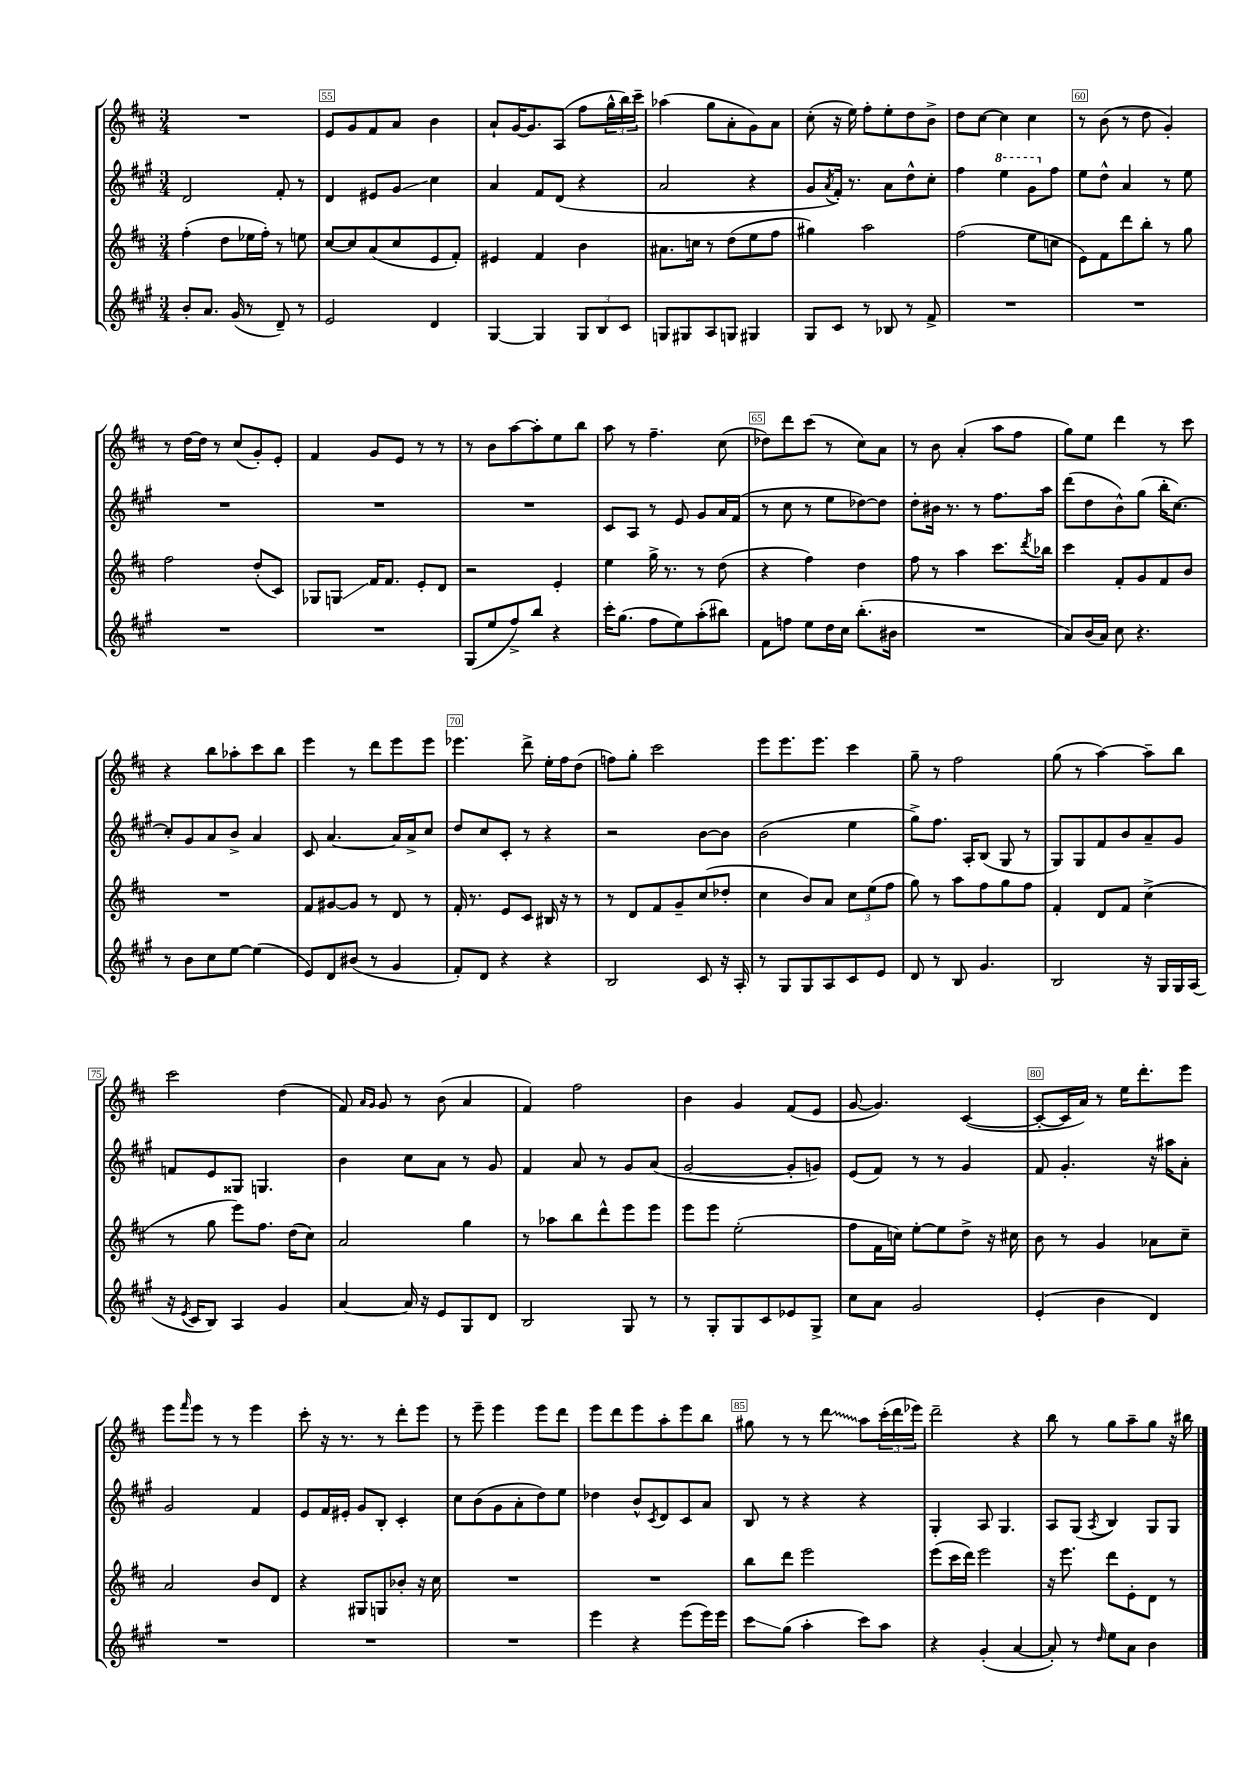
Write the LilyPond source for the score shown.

<<
\new StaffGroup <<
\new Staff = "s0" {
    \clef treble \key d \major \numericTimeSignature \time 3/4
    R2. |
    e'8 g'8 fis'8 a'8 b'4 |
    a'8-! g'16~ g'8. a8( fis''8 \tuplet 3/2 { g''16-^ b''16) cis'''16-- } |
    aes''4( g''8 a'8-. g'8) a'8 |
    cis''8-.( r16 e''16) fis''8-. e''8-. d''8 b'8-> |
    d''8 cis''8~ cis''4 cis''4 |
    r8 b'8( r8 d''8 g'4-.) |
    r8 d''16~ d''16 r8 cis''8( g'8-.) e'8-. |
    fis'4 g'8 e'8 r8 r8 |
    r8 b'8 a''8~ a''8-. e''8 b''8 |
    a''8 r8 fis''4.-- cis''8( |
    des''8) d'''8 cis'''8( r8 cis''8) a'8 |
    r8 b'8 a'4-.( a''8 fis''8 |
    g''8) e''8 d'''4 r8 cis'''8 |
    r4 b''8 aes''8-. cis'''8 b''8 |
    e'''4 r8 d'''8 e'''8 e'''8 |
    ees'''4. d'''8-> e''16-. fis''16 d''8( |
    f''8) g''8-. cis'''2 |
    e'''8 e'''8. e'''8. cis'''4 |
    g''8-- r8 fis''2 |
    g''8( r8 a''4~) a''8-- b''8 |
    cis'''2 d''4( |
    fis'8) \grace { a'16 g'16 } g'8 r8 b'8( a'4 |
    fis'4) fis''2 |
    b'4 g'4 fis'8( e'8 |
    g'8~ g'4.) cis'4~( |
    cis'8~-. cis'16 a'16) r8 e''16 d'''8.-. e'''8 |
    e'''8 \grace { fis'''16 } e'''8 r8 r8 e'''4 |
    cis'''8-. r16 r8. r8 d'''8-. e'''8 |
    r8 e'''8-- e'''4 e'''8 d'''8 |
    e'''8 d'''8 e'''8 a''8-. e'''8 b''8 |
    gis''8 r8 r8 \once \override Glissando.style = #'zigzag d'''8\glissando a''8 \tuplet 3/2 { cis'''16-.( d'''16 ees'''16) } |
    d'''2-- r4 |
    b''8 r8 g''8 a''8-- g''8 r16 bis''16 \bar "|." |
}
\new Staff = "s1" {
    \clef treble \key a \major \numericTimeSignature \time 3/4
    d'2 fis'8-. r8 |
    d'4 eis'8 gis'8\glissando cis''4 |
    a'4 fis'8 d'8( r4 |
    a'2 r4 |
    gis'8 \acciaccatura { a'8 } fis'16-.) r8. a'8 d''8-^ cis''8-. |
    fis''4 \ottava #1 e'''4 gis''8 \ottava #0 fis''8 |
    e''8 d''8-^ a'4 r8 e''8 |
    R2. |
    R2. |
    R2. |
    cis'8 a8 r8 e'8 gis'8 a'16 fis'16( |
    r8 cis''8 r8 e''8 des''8~) des''8 |
    d''8-. bis'16 r8. r8 fis''8. a''16 |
    d'''8( d''8 b'8-^) gis''8( b''16-. cis''8.~) |
    cis''8-. gis'8 a'8 b'8-> a'4 |
    cis'8 a'4.~ a'16 a'16-> cis''8 |
    d''8 cis''8 cis'8-. r8 r4 |
    r2 b'8~ b'8 |
    b'2( e''4 |
    gis''8->) fis''8. a16-. b8( gis8 r8 |
    gis8) gis8 fis'8 b'8 a'8-- gis'8 |
    f'8 e'8 gisis8 g4. |
    b'4 cis''8 a'8 r8 gis'8 |
    fis'4 a'8 r8 gis'8 a'8( |
    gis'2~ gis'8-. g'8) |
    e'8( fis'8) r8 r8 gis'4 |
    fis'8 gis'4.-. r16 ais''16 a'8-. |
    gis'2 fis'4 |
    e'8 fis'16 eis'16-. gis'8 b8-. cis'4-. |
    cis''8 b'8( gis'8 a'8-. d''8) e''8 |
    des''4 b'8-^ \acciaccatura { cis'8 } d'8 cis'8 a'8 |
    b8 r8 r4 r4 |
    gis4-. a8 gis4. |
    a8 gis8( \acciaccatura { a8 } b4) gis8 gis8 \bar "|." |
}
\new Staff = "s2" {
    \clef treble \key d \major \numericTimeSignature \time 3/4
    fis''4-.( d''8 ees''16 fis''16-.) r8 e''8 |
    cis''8~ cis''8 a'8( cis''8 e'8 fis'8-.) |
    eis'4 fis'4 b'4 |
    ais'8. c''16 r8 d''8( e''8 fis''8 |
    gis''4) a''2 |
    fis''2( e''8 c''8 |
    e'8) fis'8 d'''8 b''8-. r8 g''8 |
    fis''2 d''8-.( cis'8) |
    ges8 g8\glissando fis'16 fis'8. e'8-. d'8 |
    r2 e'4-. |
    e''4 g''16-> r8. r8 d''8( |
    r4 fis''4) d''4 |
    fis''8 r8 a''4 cis'''8. \acciaccatura { d'''8 } bes''16 |
    cis'''4 fis'8-. g'8 fis'8 b'8 |
    R2. |
    fis'8 gis'8~ gis'8 r8 d'8 r8 |
    fis'16-. r8. e'8 cis'8 bis16 r16 r8 |
    r8 d'8 fis'8 g'8-- cis''8( des''8-. |
    cis''4 b'8) a'8 \tuplet 3/2 { cis''8 e''8( fis''8 } |
    g''8) r8 a''8 fis''8 g''8 fis''8 |
    fis'4-. d'8 fis'8 cis''4->( |
    r8 g''8 e'''8) fis''8. d''16( cis''8) |
    a'2 g''4 |
    r8 aes''8 b''8 d'''8-^ e'''8 e'''8 |
    e'''8 e'''8 e''2-.( |
    fis''8 fis'16 c''16) e''8~-. e''8 d''8-> r16 cis''16 |
    b'8 r8 g'4 aes'8 cis''8-- |
    a'2 b'8 d'8 |
    r4 gis8 g8 bes'8-. r16 cis''16 |
    R2. |
    R2. |
    b''8 d'''8 e'''2 |
    e'''8( cis'''16 d'''16) e'''2 |
    r16 e'''8. d'''8 e'8-. d'8 r8 \bar "|." |
}
\new Staff = "s3" {
    \clef treble \key a \major \numericTimeSignature \time 3/4
    b'8-. a'8. gis'16( r8 d'8--) r8 |
    e'2 d'4 |
    gis4~ gis4 \tuplet 3/2 { gis8 b8 cis'8 } |
    g8 gis8 a8 g8 gis4 |
    gis8 cis'8 r8 bes8 r8 fis'8-> |
    R2. |
    R2. |
    R2. |
    R2. |
    gis8( e''8 fis''8->) b''8 r4 |
    cis'''16-. gis''8.( fis''8 e''8) a''8-.( bis''8) |
    fis'8 f''8 e''8 d''16 cis''16 b''8.-.( bis'16 |
    R2. |
    a'8) b'16( a'16) cis''8 r4. |
    r8 b'8 cis''8 e''8~ e''4( |
    e'8) d'8 bis'8( r8 gis'4 |
    fis'8-.) d'8 r4 r4 |
    b2 cis'8 r16 a16-. |
    r8 gis8 gis8 a8 cis'8 e'8 |
    d'8 r8 b8 gis'4. |
    b2 r16 gis16 gis16 a16( |
    r16 \acciaccatura { e'8 } cis'16 b8) a4 gis'4 |
    a'4~ a'16 r16 e'8 gis8 d'8 |
    b2 gis8 r8 |
    r8 gis8-. gis8 cis'8 ees'8 gis8-> |
    cis''8 a'8 gis'2 |
    e'4-.( b'4 d'4) |
    R2. |
    R2. |
    R2. |
    e'''4 r4 e'''8( e'''16) e'''16 |
    cis'''8\glissando gis''8( a''4-. cis'''8) a''8 |
    r4 gis'4-.( a'4~ |
    a'8-.) r8 \grace { d''16 } e''8 a'8 b'4 \bar "|." |
}
>>
>>
\layout { \context { \Score currentBarNumber = #54 \override BarNumber.break-visibility = ##(#f #t #t) barNumberVisibility = #(every-nth-bar-number-visible 5) \override BarNumber.stencil = #(make-stencil-boxer 0.1 0.3 ly:text-interface::print) } }
